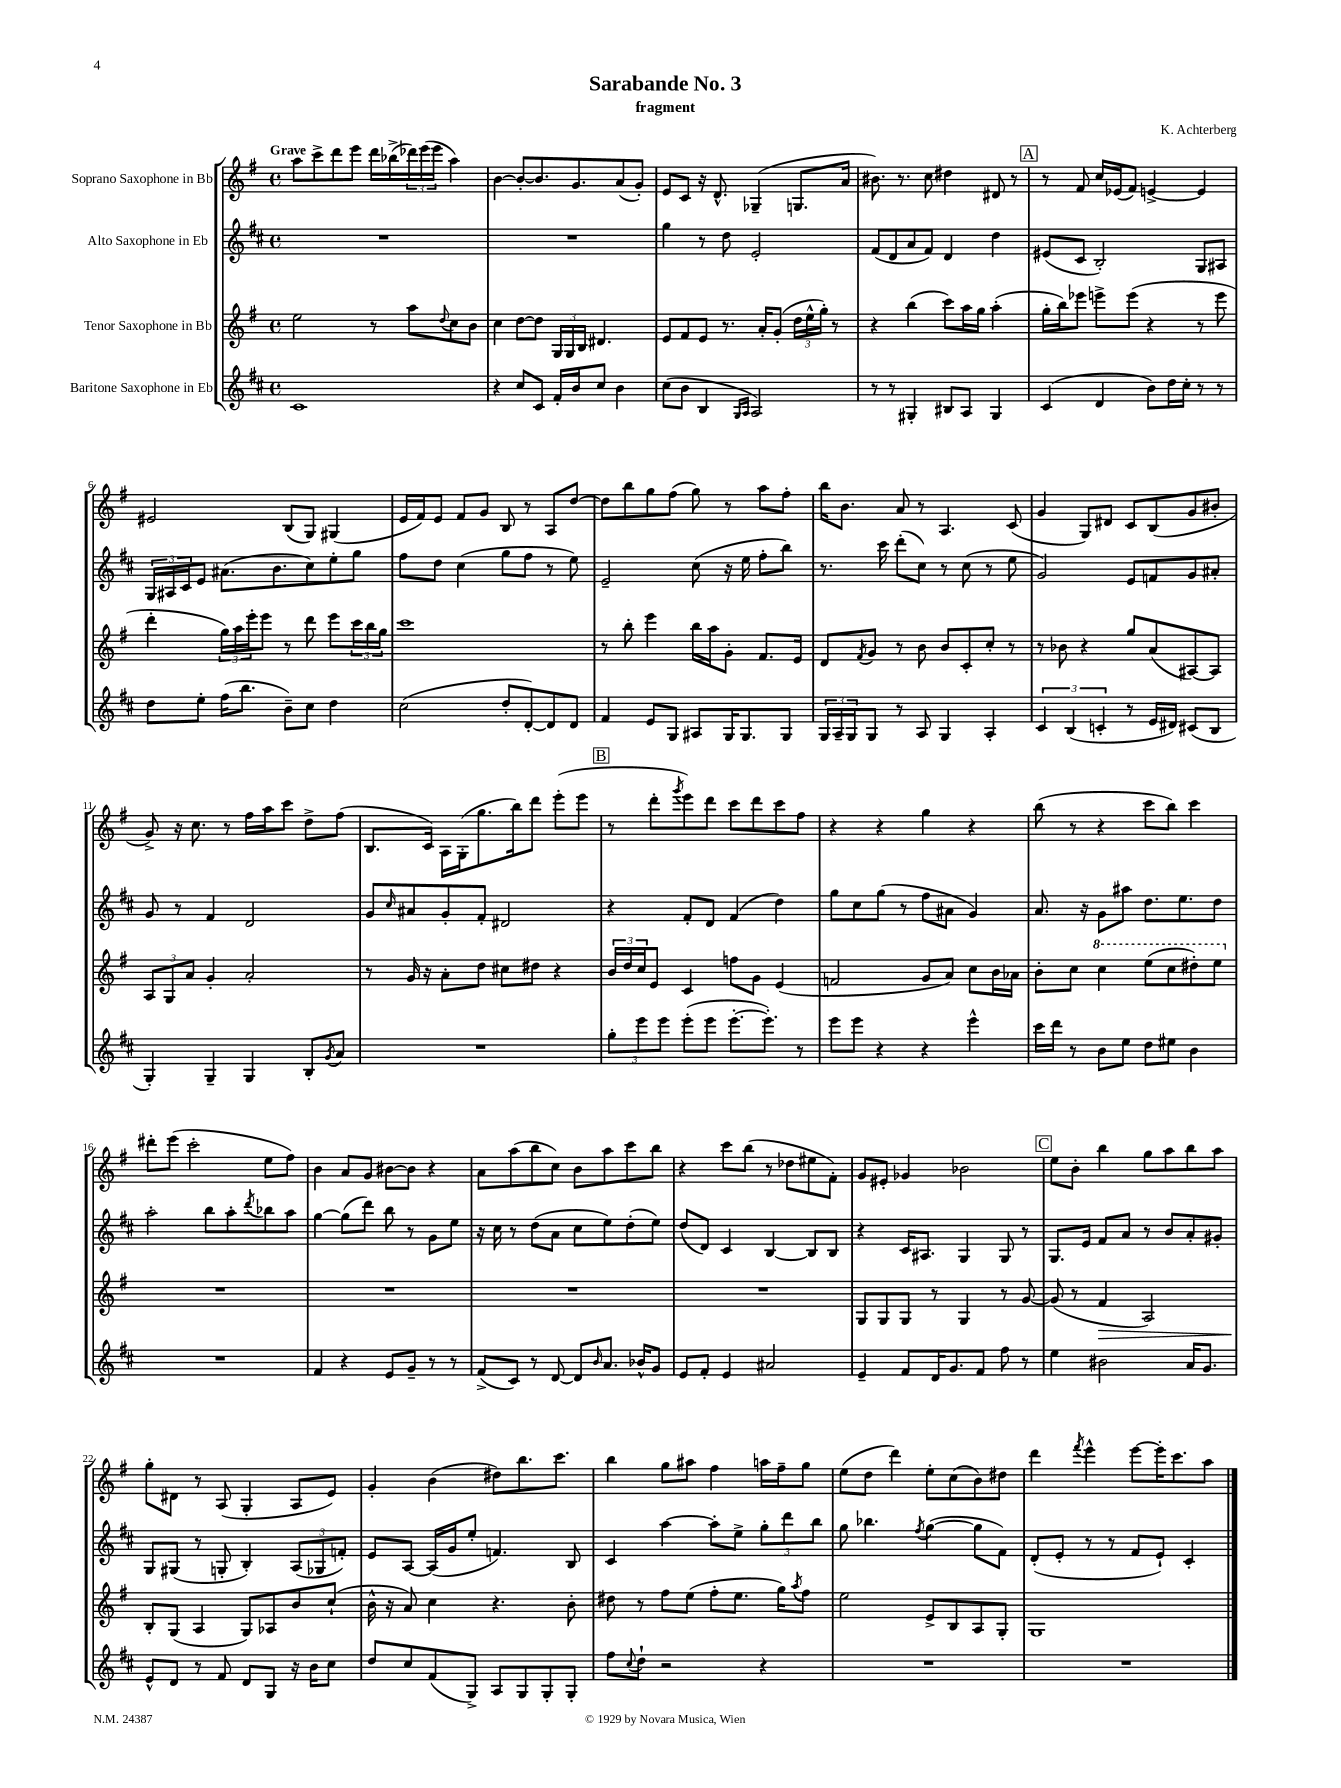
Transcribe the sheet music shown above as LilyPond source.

\header { title = "Sarabande No. 3" composer = "K. Achterberg" subtitle = "fragment" }
<<
\new StaffGroup <<
\new Staff = "s0" \with { instrumentName = "Soprano Saxophone in Bb" } {
    \clef treble \key g \major \defaultTimeSignature \time 4/4 \tempo "Grave"
    a''8 c'''8-> d'''8 e'''8 d'''16 bes''16->( \tuplet 3/2 { des'''16) e'''16( e'''16 } a''4) |
    b'4~ b'8~-. b'8. g'8. a'8( g'8-.) |
    e'8 c'8 r16 d'8.-^ ges4--( g8. a'16 |
    bis'8.) r8. c''8 dis''4 dis'8 r8 |
    \mark \markup { \box "A" } r8 fis'8 c''16 ees'16( fis'8) e'4~-> e'4 |
    eis'2 b8( g8) gis4( |
    e'16 fis'16) e'8 fis'8 g'8 b8 r8 a8 d''8~ |
    d''8 b''8 g''8 fis''8( g''8) r8 a''8 fis''8-. |
    b''16 b'8. a'8 r8 a4. c'8( |
    g'4 g8) dis'8 c'8 b8( g'8 bis'8-. |
    g'8->) r16 c''8. r8 fis''16 a''16 c'''8 d''8-> fis''8( |
    b8. c'16) a16 g16-.( g''8. b''16) d'''8 e'''8-.( e'''8 |
    \mark \markup { \box "B" } r8 d'''8-. \acciaccatura { g'''8 } e'''8) d'''8 c'''8 d'''8 c'''8 fis''8 |
    r4 r4 g''4 r4 |
    b''8( r8 r4 c'''8 b''8) c'''4 |
    dis'''8-. e'''8( c'''2-. e''8 fis''8) |
    b'4 a'8 g'8 bis'8~ bis'8 r4 |
    a'8 a''8( b''8 c''8) b'8 a''8 c'''8 b''8 |
    r4 c'''8 b''8( r8 des''8 eis''8 fis'8-.) |
    g'8 eis'8-. ges'4 bes'2 |
    \mark \markup { \box "C" } e''8 b'8-. b''4 g''8 a''8 b''8 a''8 |
    g''8-. dis'8 r8 a8( g4-. a8 e'8) |
    g'4-. b'4( dis''8) b''8. c'''8. |
    b''4 g''8 ais''8 fis''4 a''16 fis''16-- g''8 |
    e''8( d''8 d'''4) e''8-. c''8( b'8) dis''8 |
    d'''4 \acciaccatura { fis'''8 } e'''4-^ e'''8~ e'''16-. c'''8. a''8 \bar "|." |
}
\new Staff = "s1" \with { instrumentName = "Alto Saxophone in Eb" } {
    \clef treble \key d \major \defaultTimeSignature \time 4/4
    R1 |
    R1 |
    g''4 r8 d''8 e'2-. |
    fis'8( d'8 a'8 fis'8) d'4 d''4 |
    \mark \markup { \box "A" } eis'8( cis'8 b2-.) g8 ais8 |
    \tuplet 3/2 { g16 ais16 cis'16 } e'8 ais'8.( b'8. cis''8) e''8-. g''8 |
    fis''8 d''8 cis''4( g''8 fis''8 r8 e''8) |
    e'2-- cis''8( r16 e''16 fis''8-. b''8) |
    r8. cis'''16 d'''8-.( cis''8) r8 cis''8( r8 e''8 |
    g'2) e'8 f'8 g'8 ais'8-. |
    g'8 r8 fis'4 d'2 |
    g'8 \grace { cis''16 } ais'8 g'8-. fis'8-. dis'2 |
    \mark \markup { \box "B" } r4 fis'8-. d'8 fis'4( d''4) |
    g''8 cis''8 g''8( r8 fis''8 ais'8 g'4) |
    a'8. r16 g'8 ais''8 d''8. e''8. d''8 |
    a''2-. b''8 a''8-. \acciaccatura { d'''8 } bes''8 a''8 |
    g''4~ g''8( d'''8) b''8 r8 g'8 e''8 |
    r16 cis''16 r8 d''8( a'8 cis''8 e''8) d''8-.( e''8) |
    d''8( d'8) cis'4 b4~ b8 b8 |
    r4 cis'16 ais8. g4 g8 r8 |
    \mark \markup { \box "C" } g8. e'16 fis'8 a'8 r8 b'8 a'8-. gis'8-. |
    g8 gis8( r8 g8-. b4-.) \tuplet 3/2 { a8( ges8 f'8-.) } |
    e'8 a8~ a16( g'16 e''8-. f'4.) b8 |
    cis'4 a''4~ a''8-. e''8-> \tuplet 3/2 { g''8-. d'''8 b''8 } |
    g''8 bes''4. \acciaccatura { fis''8 } g''4~( g''8 fis'8) |
    d'8-.( e'8-. r8 r8 fis'8 e'8-!) cis'4-. \bar "|." |
}
\new Staff = "s2" \with { instrumentName = "Tenor Saxophone in Bb" } {
    \clef treble \key g \major \defaultTimeSignature \time 4/4
    e''2 r8 a''8 \appoggiatura { d''8 } c''8 b'8 |
    c''4 d''8~ d''8 \tuplet 3/2 { g16 g16 b16 } dis'4. |
    e'8 fis'8 e'8 r8. a'16-. g'8-.( \tuplet 3/2 { d''16 e''16-^ g''16-.) } r8 |
    r4 b''4( c'''8) a''16 g''16 a''4-.( |
    \mark \markup { \box "A" } g''16-. b''16) ees'''8 e'''8-> e'''8( r4 r8 e'''8 |
    d'''4-. \tuplet 3/2 { g''16) a''16 e'''16-. } e'''8 r8 d'''8 e'''8 \tuplet 3/2 { c'''16 b''16 g''16 } |
    c'''1 |
    r8 b''8-. e'''4 b''16 a''16 g'8-. fis'8. e'16 |
    d'8 \acciaccatura { fis'8 } g'8 r8 b'8 b'8 c'8-. c''8-. r8 |
    r8 bes'8 r4 g''8 a'8( ais8~) ais8 |
    \tuplet 3/2 { a8 g8 a'8 } g'4-. a'2-. |
    r8 g'16 r16 a'8-. d''8 cis''8 dis''8 r4 |
    \mark \markup { \box "B" } \tuplet 3/2 { b'16 d''16 c''16 } e'8 c'4 f''8 g'8 e'4( |
    f'2 g'8 a'8) c''8 b'16 aes'16 |
    b'8-. c''8 \ottava #1 c'''4 e'''8( c'''8 dis'''8-.) e'''8 \ottava #0 |
    R1 |
    R1 |
    R1 |
    R1 |
    g8 g8 g8 r8 g4 r8 g'8~ |
    \mark \markup { \box "C" } g'8( r8 fis'4\> a2) |
    b8-.\! g8( a4 g8) aes8 b'8 c''8-!( |
    b'16-^ r16 a'8) c''4 r4. b'8-. |
    dis''8 r8 fis''8 e''8( fis''8-. e''8. g''16) \acciaccatura { a''8 } fis''8 |
    e''2 e'8-> b8 a8 g8-. |
    g1 \bar "|." |
}
\new Staff = "s3" \with { instrumentName = "Baritone Saxophone in Eb" } {
    \clef treble \key d \major \defaultTimeSignature \time 4/4
    cis'1 |
    r4 cis''8 cis'8 fis'16-. b'16 cis''8 b'4 |
    cis''8( b'8 b4 \grace { g16 a16 } a2) |
    r8 r8 gis4-. bis8 a8 gis4 |
    \mark \markup { \box "A" } cis'4( d'4 b'8) d''16 cis''16-. r8 r8 |
    d''8 e''8-. fis''16( b''8. b'8--) cis''8 d''4 |
    cis''2( d''8-. d'8~-.) d'8 d'8 |
    fis'4 e'8 g8 ais8 g16 g8. g8 |
    \tuplet 3/2 { g16 a16-- g16 } g8 r8 a8 g4 a4-. |
    \tuplet 3/2 { cis'4 b4( c'4-. } r8 e'16 dis'16) cis'8( b8 |
    g4-.) g4-- g4 b8-. \acciaccatura { g'8 } a'8 |
    R1 |
    \mark \markup { \box "B" } \tuplet 3/2 { g''8-. e'''8 e'''8 } e'''8-.( e'''8 e'''8.~-. e'''8.-.) r8 |
    e'''8 e'''8 r4 r4 e'''4-^ |
    cis'''16 d'''16 r8 b'8 e''8 d''8 eis''8 b'4 |
    R1 |
    fis'4 r4 e'8 g'8-- r8 r8 |
    fis'8->( cis'8) r8 d'8~ d'8 \grace { b'16 } a'8. bes'16-^ g'8 |
    e'8 fis'8-. e'4 ais'2 |
    e'4-- fis'8 d'16 g'8. fis'8 fis''8 r8 |
    \mark \markup { \box "C" } e''4 bis'2 a'16 g'8. |
    e'8-^ d'8 r8 fis'8 d'8 g8 r16 b'16 cis''8 |
    d''8 cis''8 fis'8( g8->) a8 g8 g8-. g8-. |
    fis''8 \appoggiatura { cis''8 } d''8-! r2 r4 |
    R1 |
    R1 \bar "|." |
}
>>
>>
